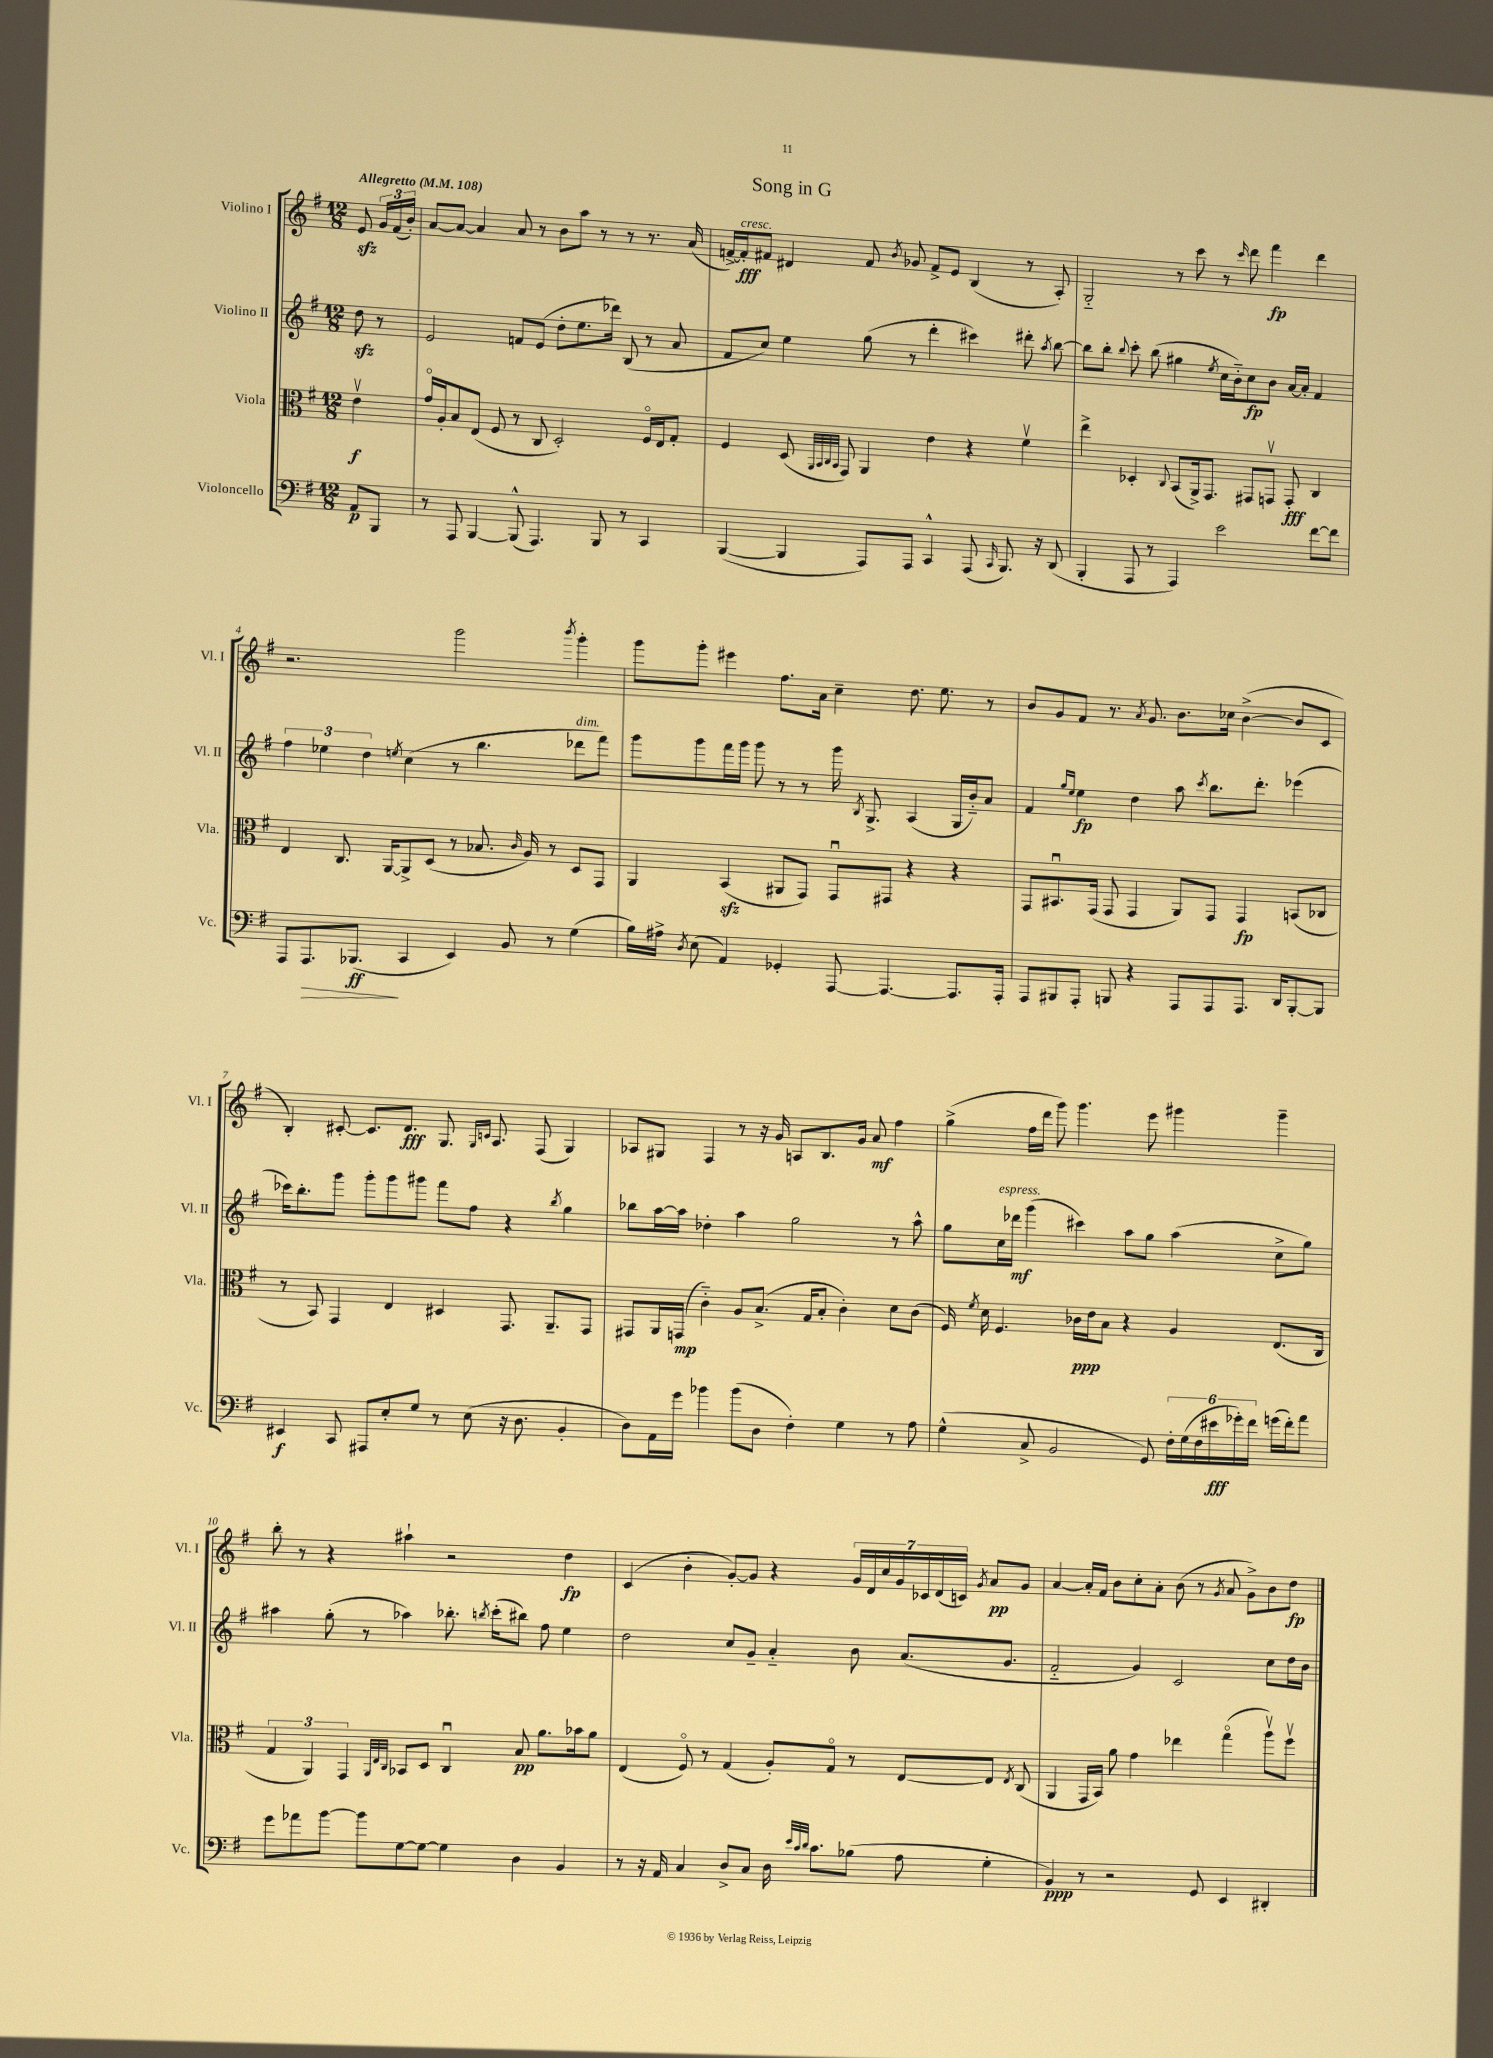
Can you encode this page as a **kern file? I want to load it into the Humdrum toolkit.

**kern	**kern	**kern	**kern
*staff4	*staff3	*staff2	*staff1
*clefF4	*clefC3	*clefG2	*clefG2
*k[f#]	*k[f#]	*k[f#]	*k[f#]
*M12/8	*M12/8	*M12/8	*M12/8
*MM108	*MM108	*MM108	*MM108
8AA/L	4ev\	8dd\	8e/
8BBB/J	.	8r	24g/LL
.	.	.	(24f#/
.	.	.	24b'/JJ)
=	=	=	=
8r	16go/LL	2e/	[8a/L
.	16A'/J	.	.
8AAA/	8B/	.	8a/_J
[4BBB/	(8E/J	.	4a/]
.	8F#/	.	.
(8BBB^^/]	8r	8f/L	8a/
4.AAA/)	8C/	(8e/J	8r
.	2D'/)	8dd'\L	8b\L
.	.	8.ee\	8aa\J
8BBB/	.	.	8r
.	.	16ddd-\Jk)	.
8r	.	(8B/	8r
4CC/	16F#o/LL	8r	8.r
.	16E/J	.	.
.	8G'/J	8a/	.
.	.	.	(16a/
=	=	=	=
([4BBB/	4F#/	8f#/L	[16f^/LL)
.	.	.	16f'/]J
.	.	8cc/J)	8f#/J
4BBB/]	(8D/	4ee\	4d#/
.	32qqAA/LLL	.	.
.	32qqBB/	.	.
.	32qqC/	.	.
.	32qqBB/JJJ	.	.
.	8GG/)	.	.
8AAA/L)	4AA/	(8gg\	8f#/
.	.	.	8qb/
8AAA/J	.	8r	8g-/
4CC^^/	4e\	4ddd'\	8f#^/L
.	.	.	8e/J
(8AAA/	4r	4ccc#\)	(4B/
16qqCC/	.	.	.
8.BBB/)	.	.	.
.	4f#v\	8ddd#'\	8r
16r	.	.	.
.	.	8qaa/	.
(8DD/	.	[8bb\	8A'/)
=	=	=	=
4BBB'/	4ee^\	8bb\]L	2G'~/
.	.	8bb'\J	.
.	.	8qqbb/	.
8AAA/	4D-'/	8ccc'\	.
8r	.	(8bb\	.
.	8qqC/	.	.
4AAA/)	(8BB/L	4gg#\	8r
.	16AA^/k)	.	8ccc\
.	8.GG/J	.	.
.	.	8qee/	.
2e\	.	16cc\LL	8r
.	.	16b'~\J)	.
.	.	.	16qqccc/
.	8GG#/L	8cc\	8ddd\
.	8GGv/J	8b\J	4fff#\
.	8GG'/	[16a/LL	.
.	.	16a'/]JJ	.
[8f#\L	4C/	4f#/	4ddd\
8f#\]J	.	.	.
=	=	=	=
8AAA/L	4E/	6ff#\	2.r
8.AAA/	.	.	.
.	.	6ee-\	.
.	8.C/	.	.
(8.BBB-/J	.	.	.
.	.	6dd\	.
.	[16AA/LK	.	.
.	.	8qee/	.
4CC/	8AA^/]	(4cc\	.
.	(8D/J	.	.
4EE/)	8r	8r	2ggg\
.	8.B-/	4.bb\	.
8BB/	.	.	.
.	16qqc/	.	.
.	16A/)	.	.
8r	8r	.	.
.	.	.	8qbbb/
(4G\	8D/L	8ddd-\L	4ggg'\
.	8GG/J	8fff#\J)	.
=	=	=	=
16B\LL)	4AA/	8ggg\L	8ggg\L
16A#^\JJ	.	.	.
8qD/	.	.	.
(8E\	.	8ggg\	8ggg'\J
4AA/)	(4BB/	16fff#\L	4eee#\
.	.	16ggg\JJ	.
.	.	8ggg\	.
4GG-'/	8AA#/L	8r	8.ff#\L
.	8GG/J)	8r	.
.	.	.	16a\Jk
[8AAA/	8GGu/L	16ggg\	4cc~\
.	.	8qB/	.
.	.	8.G^/	.
4.AAA/_	8GG#/J	.	.
.	4r	(4A/	8.dd\
.	.	.	8.ee\
8.AAA/]L	4r	16G/LL	.
.	.	16b'~/J)	.
.	.	8a/J	8r
16AAA'/Jk	.	.	.
=	=	=	=
8AAA/L	8GG/L	4f#/	8b/L
8BBB#/	8.BB#u/	.	8g/
.	.	16qqgg/LL	.
.	.	16qqee/JJ	.
8AAA'/J	.	4ee\	8f#/J
.	(16GG/Jk	.	.
8BBB/	8GG/	.	8.r
4r	4GG/	4dd\	.
.	.	.	8qa/
.	.	.	8.g/
8AAA/L	8AA/L)	8aa\	8.b\L
.	.	8qccc/	.
8AAA/	8GG/J	8.bb\L	.
.	.	.	16cc-\Jk
8.AAA/J	4GG/	.	([4b^\
.	.	8.ddd'\J	.
16DD/LK	.	.	.
[8BBB'/	(8BB/L	(4eee-\	8b/]L
8BBB/]J	8C-/J	.	8c/J
=	=	=	=
4EE#/	8r	16ccc-\LK)	4B'/)
.	.	8.bb'\	.
.	8BB/)	.	.
8CC/	4GG/	8ggg\J	[8c#'/
8AAA#/L	.	8ggg'\L	8.c#/]L
8E'/	4E/	8ggg\	.
.	.	.	8.d/J
8G/J	.	8ggg#\J	.
8r	4D#/	8fff#\L	8.G/
(8E\	.	8ff#\J	.
.	.	.	16qqG/LL
.	.	.	16qqc/JJ
.	.	.	8.A/
16r	8.GG/	4r	.
8.D\	.	.	.
.	.	.	(8F#/
.	8.AA~/L	.	.
.	.	8qbb/	.
4BB'/	.	4gg\	4G/)
.	8GG/J	.	.
=	=	=	=
8D\L)	8GG#/L	8bb-\L	8A-/L
16AA\L	16AA/L	[16aa\L	8G#/J
16g\JJ	(16GG/JJ	16aa\]JJ	.
4b-\	4c'~\)	4dd-'\	4F#/
(8b-\L	8A/L	4aa\	8r
8D\J	(8.B^/J	.	16r
.	.	.	16g/
4F#'\)	.	2gg\	8A/L
.	16G/LK	.	.
.	8B'/J	.	8.B/
4G\	4c'\)	.	.
.	.	.	16g/Jk
.	.	.	8a/
8r	8d\L	8r	4ff#\
8A\	(8c\J	8aa^^\	.
=	=	=	=
(4G^^\	16F#/)	8gg\L	(4gg^\
.	8qf#/	.	.
.	16d\	.	.
.	4.F#/	16cc\L	.
.	.	16ddd-\JJ	.
8C^/	.	(4ggg\	16ff#\LL
.	.	.	16ddd\JJ
2BB/	.	.	8ggg\)
.	16c-\LL	4ccc#\)	4.ggg\
.	16e\J	.	.
.	8B\J	.	.
.	4r	8aa\L	.
8GG/)	.	8gg\J	8eee\
24F#'\LL	4A/	(4aa\	4ggg#\
(24G\	.	.	.
24F#\	.	.	.
24e#\	.	.	.
24g-'\)	.	.	.
24f#\JJ	.	.	.
(16g\LL	(8.E/L	8cc^\L	4ggg#~\
16f#'\J)	.	.	.
8a\J	.	8gg\J)	.
.	16C/Jk	.	.
=	=	=	=
8g\L	6G/	4aa#\	8bb'\
8a-\	.	.	8r
.	6AA/)	.	.
[8b\J	.	(8gg'\	4r
.	6GG/	.	.
8b\]L	.	8r	.
.	32qqAA/LLL	.	.
.	32qqE/	.	.
.	32qqC/JJJ	.	.
[8G\	8BB-/L	4aa-\)	4aa#`\
8G\_J	8D/J	.	.
4G\]	4Cu/	8.bb-'\	2r
.	.	8qbb/	.
.	.	(16ccc'\LK	.
4D\	8B/	8bb#\J)	.
.	8.a\L	8ff#\	.
4BB/	.	4ee\	4dd\
.	16b-\k	.	.
.	8a\J	.	.
=	=	=	=
8r	(4E/	2dd\	(4c/
16r	.	.	.
16AA/	.	.	.
4C/	8F#o/)	.	4b'\
.	8r	.	.
8D^/L	(4G/	8cc/L	[8g'/L)
8C/J	.	8g~/J	8g/]J
16D\	8A'/L)	4a'~/	4r
32qqe/LLL	.	.	.
32qqc/	.	.	.
32qqd/JJJ	.	.	.
8.c\L	.	.	.
.	8Go/J	.	.
(8B-\J	8r	8b\	28g/LL
.	.	.	28d/
.	.	.	28cc/
.	.	.	28g/
8A\	[8E/L	(8.a/L	.
.	.	.	28c-/
.	.	.	(28d/
.	.	.	28c/JJ)
.	.	.	8qg/
4G'\	8E/]J	.	8a/L
.	.	8.g/J	.
.	8qE/	.	.
.	(8C/	.	8g/J
=	=	=	=
4BB/)	4AA/	2f#'~/	[4a/
8r	16GG/LL	.	16a'/]LL
.	16BB/JJ)	.	16f#/JJ
2r	8a\	.	8b\L
.	4g\	4g/)	8cc'\
.	.	.	8a'\J
.	4ee-\	2c/	(8b\
8GG/	.	.	8r
.	.	.	8qg/
4EE/	(4ggo\	.	8a/
.	.	.	8g^\L)
4DD#'/	8aav\L)	8cc\L	8b\
.	8ff#v\J	16dd\L	8dd\J
.	.	16b\JJ	.
==	==	==	==
*-	*-	*-	*-
